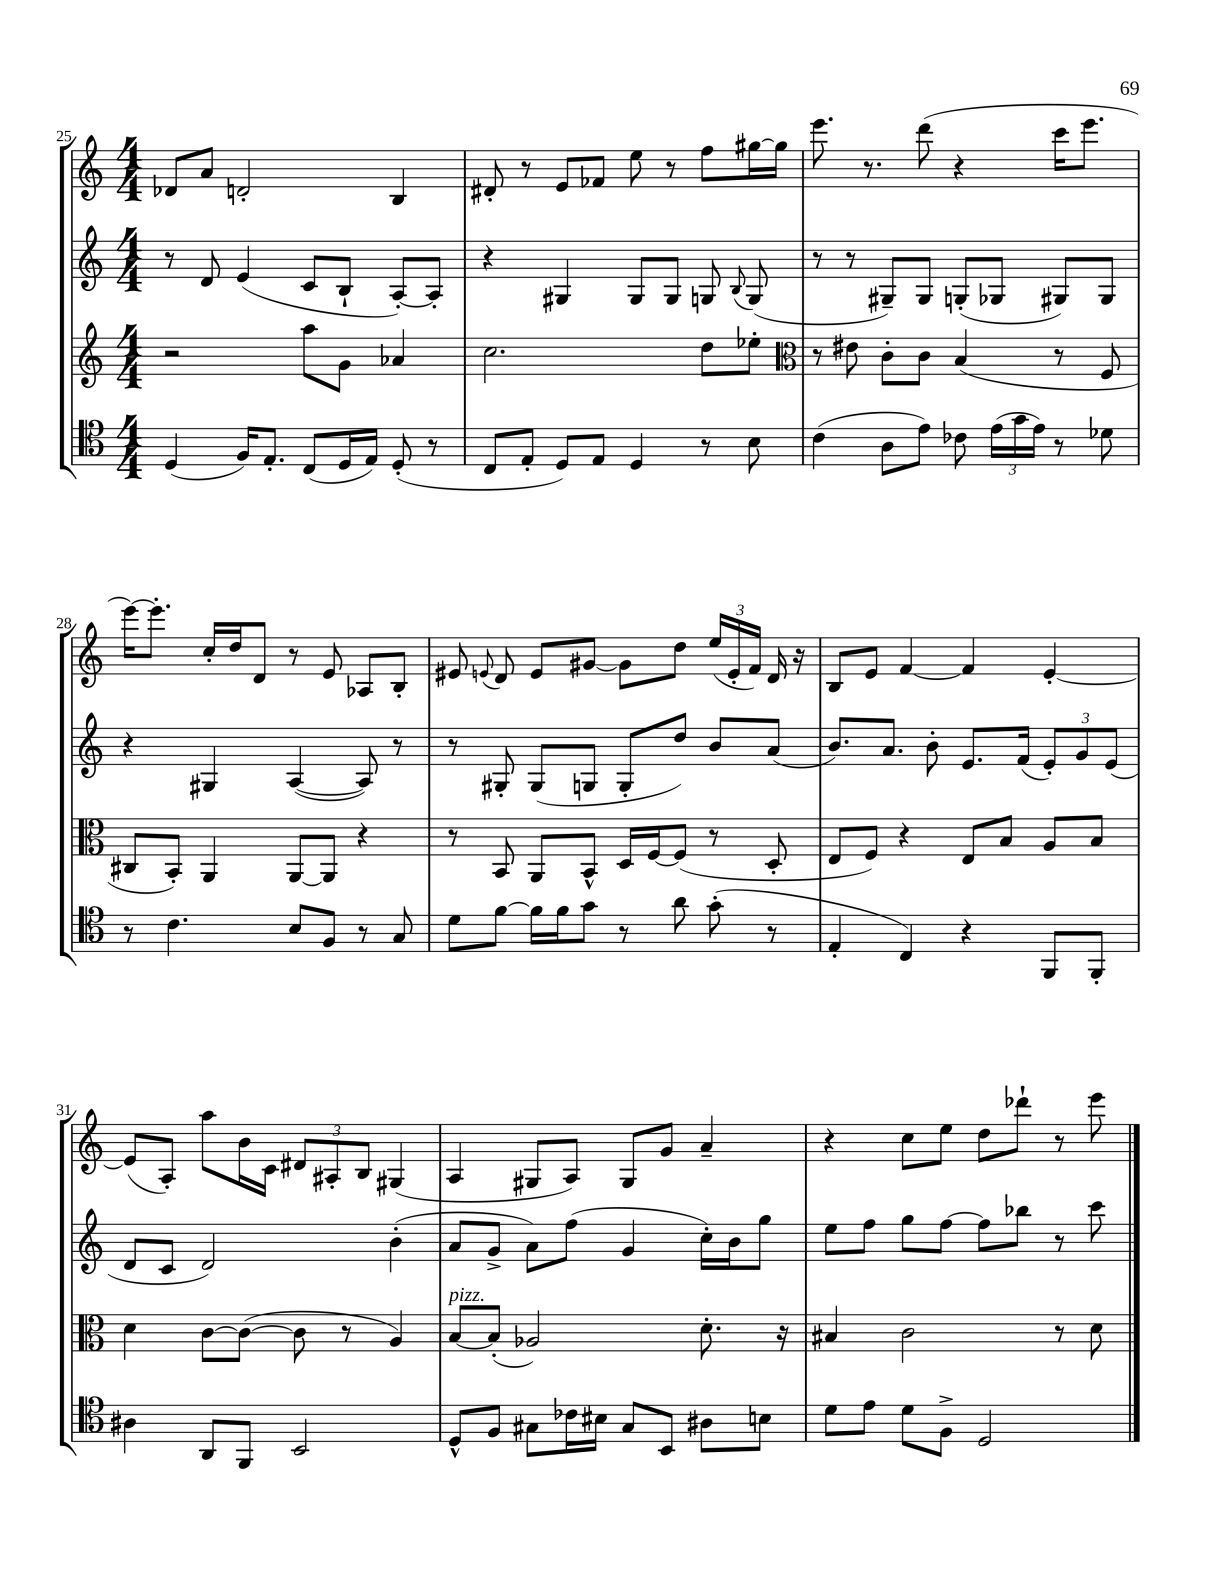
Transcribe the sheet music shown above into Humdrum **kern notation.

**kern	**kern	**kern	**kern
*part4	*part3	*part2	*part1
*staff4	*staff3	*staff2	*staff1
*clefC4	*clefG2	*clefG2	*clefG2
*k[]	*k[]	*k[]	*k[]
*M4/4	*M4/4	*M4/4	*M4/4
=25	=25	=25	=25
(4D/	2r	8r	8d-X/L
.	.	8d/	8a/J
16F/KL)	.	(4e/	2dn'/
8.E'/J	.	.	.
(8C/L	8aa\L	8c/L	.
16D/L	8g\J	8B`/J	.
16E/JJ)	.	.	.
(8D'/	4a-X/	[8A'/L)	4B/
8r	.	8A'/J]	.
=26	=26	=26	=26
8C/L	2.cc\	4r	8d#X'/
8E'/J	.	.	8r
8D/L)	.	4G#X/	8e/L
8E/J	.	.	8f-X/J
4D/	.	8G#/L	8ee\
.	.	8G#/J	8r
8r	8dd\L	8Gn/	8ff\L
.	.	8qqB/	.
8B\	8ee-X'\J	(8G/	[16gg#X\L
.	.	.	16gg#\JJ]
=27	=27	=27	=27
*	*clefC3	*	*
(4c\	8r	8r	8.eee\
.	8e#X\	8r	.
.	.	.	8.r
8A\L	8c'\L	8G#X~/L)	.
8e\J)	8c\J	8G#/J	(8ddd\
8c-X\	(4B/	(8Gn'/L	4r
(24e\LL	.	8G-X/J	.
24g\	.	.	.
24e\JJ)	.	.	.
8r	8r	8G#X/L)	16ccc\KL
.	.	.	8.eee\J
8d-X\	8F/	8G#/J	.
!!LO:LB:g=z
=28	=28	=28	=28
8r	8C#X/L	4r	[16eee\KL)
.	.	.	8.eee'\J]
4.c\	8BB'/J)	.	.
.	4AA/	4G#X/	16cc'/LL
.	.	.	16dd/J
.	.	.	8d/J
8B/L	[8AA/L	([4A/	8r
8F/J	8AA/J]	.	8e/
8r	4r	8A/])	8A-X/L
8G/	.	8r	8B'/J
=29	=29	=29	=29
8d\L	8r	8r	8e#X/
.	.	.	8qqen/
[8f\J	8BB/	8G#X'/	8d/
16f\LL]	8AA/L	(8G#/L	8e/L
16f\J	.	.	.
8g\J	8BB^^/J	8Gn/J	[8g#X/J
8r	16D/LL	8G'/L	8g#\L]
.	[16F/J	.	.
8a\	(8F/J]	8dd/J)	8dd\J
(8g'\	8r	8b/L	(24ee/LL
.	.	.	24e'/
.	.	.	24f/JJ)
8r	8D'/	(8a/J	16d/
.	.	.	16r
=30	=30	=30	=30
4E'/	8E/L	8.b/L)	8B/L
.	8F/J)	.	8e/J
.	.	8.a/J	.
4C/)	4r	.	[4f/
.	.	8b'\	.
4r	8E/L	8.e/L	4f/]
.	8B/J	.	.
.	.	(16f/Jk	.
8FF/L	8A/L	12e'/L)	[4e'/
.	.	12g/	.
8FF'/J	8B/J	.	.
.	.	(12e/J	.
!!LO:LB:g=z
=31	=31	=31	=31
4A#X\	4d\	8d/L	(8e/L]
.	.	8c/J	8A'/J)
8AA/L	[8c\L	2d/)	8aa\L
8FF/J	(8c\J_	.	16b\L
.	.	.	16c\JJ
2BB/	8c\]	.	12d#X/L
.	.	.	12A#X'/
.	8r	.	.
.	.	.	12B/J
.	4A/)	(4b'\	(4G#X/
=32	=32	=32	=32
!	!LO:TX:a:i:t=pizz.	!	!
8D^^/L	[8B/L	8a/L	4A/
8F/J	(8B'/J]	8g^/J	.
8G#X\L	2A-X/)	8a\L)	8G#X/L
16c-X\L	.	(8ff\J	8A/J)
16B#X\JJ	.	.	.
8G#/L	.	4g/	8G#/L
8BB/J	.	.	8g/J
8A#X\L	8.d'\	16cc'\LL)	4a~/
.	.	16b\J	.
8Bn\J	.	8gg\J	.
.	16r	.	.
=33	=33	=33	=33
8d\L	4B#X/	8ee\L	4r
8e\J	.	8ff\J	.
8d\L	2c\	8gg\L	8cc\L
8F^\J	.	[8ff\J	8ee\J
2D/	.	8ff\L]	8dd\L
.	.	8bb-X\J	8ddd-X`\J
.	8r	8r	8r
.	8d\	8ccc\	8eee\
==	==	==	==
*-	*-	*-	*-
